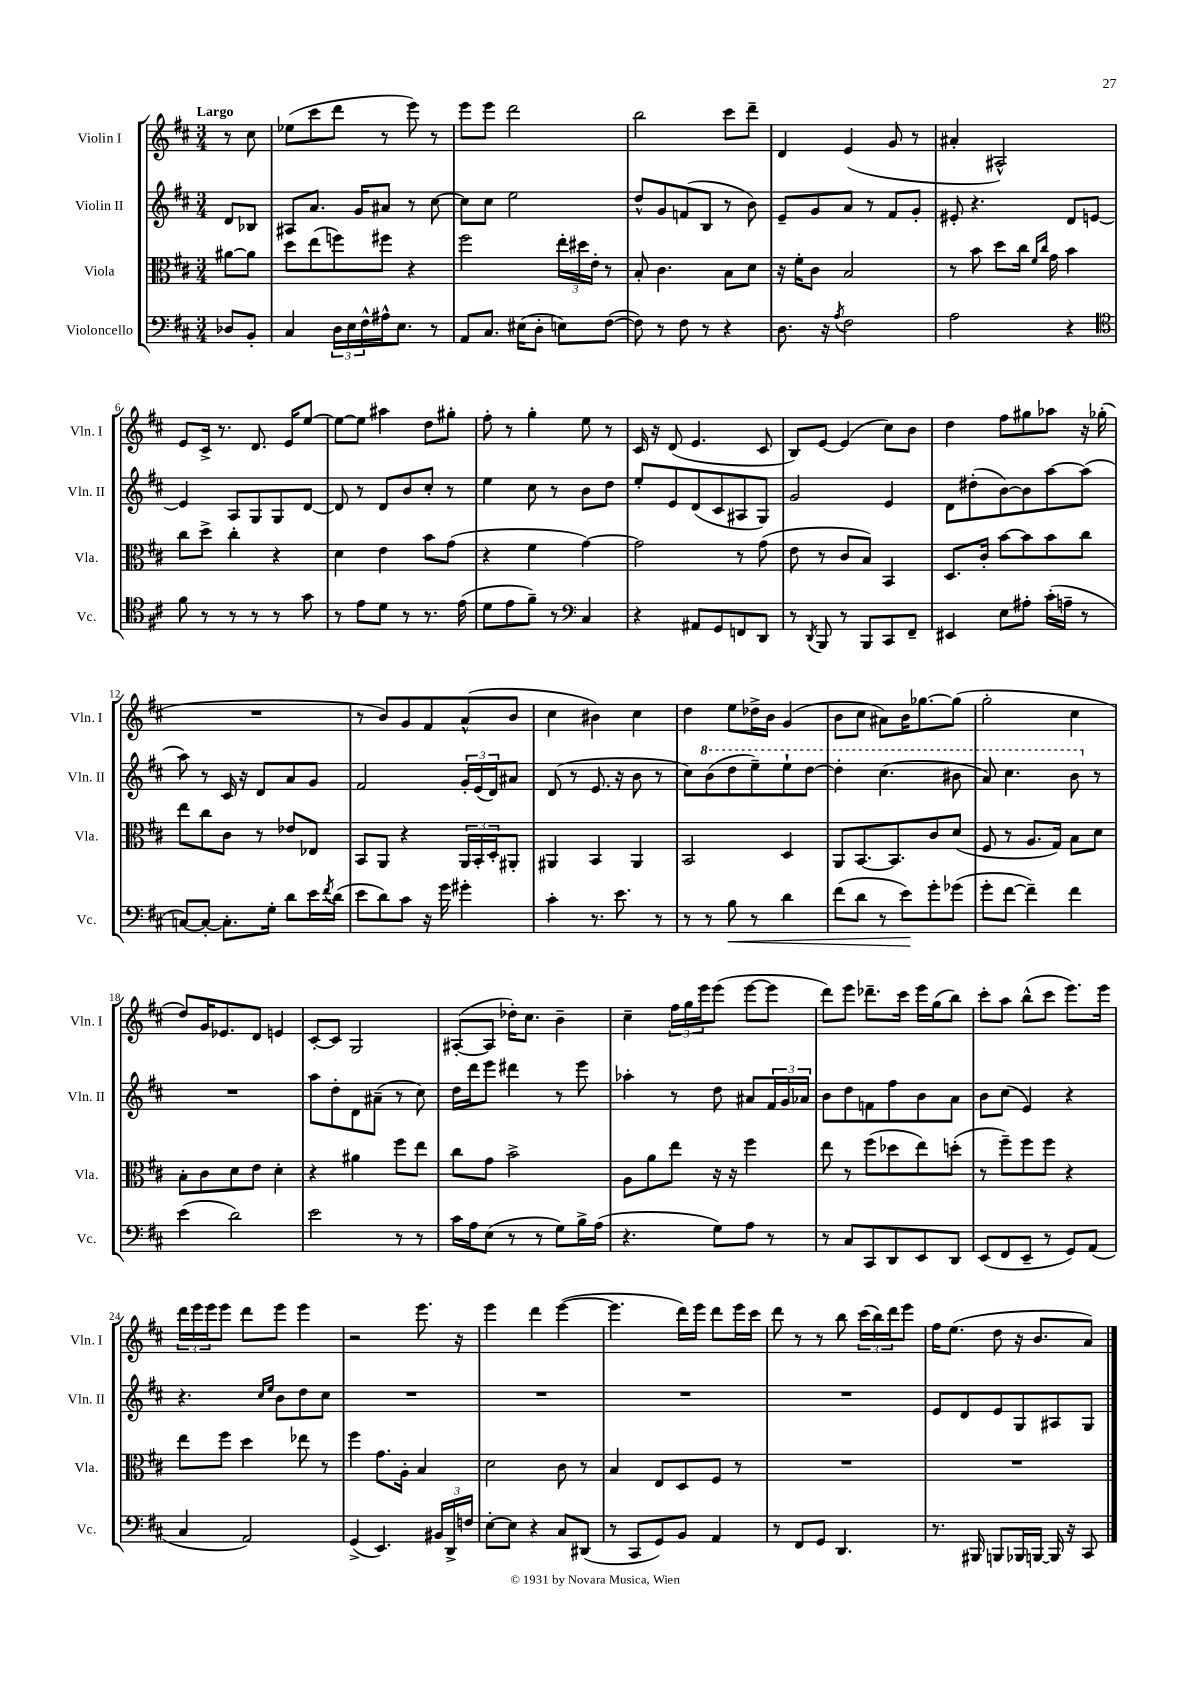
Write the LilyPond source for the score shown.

<<
\new StaffGroup <<
\new Staff = "s0" \with { instrumentName = "Violin I" shortInstrumentName = "Vln. I" } {
    \clef treble \key d \major \numericTimeSignature \time 3/4 \partial 4 \tempo "Largo"
    r8 cis''8 |
    ees''8( cis'''8 d'''8 r8 e'''8) r8 |
    e'''8 e'''8 d'''2 |
    b''2 cis'''8 d'''8-- |
    d'4 e'4( g'8 r8 |
    ais'4-. ais2-^) |
    e'8 cis'16-> r8. d'8. e'16 e''8~ |
    e''8~ e''8 ais''4 d''8 gis''8-. |
    fis''8-. r8 g''4-. e''8 r8 |
    cis'16 r16 d'8( e'4. cis'8 |
    b8) e'8~ e'4( cis''8) b'8 |
    d''4 fis''8 gis''8 aes''8 r16 ges''16-.( |
    R2. |
    r8 b'8) g'8 fis'8 a'8-^( b'8 |
    cis''4 bis'4) cis''4 |
    d''4 e''8 des''16-> b'16 g'4( |
    b'8 cis''8 ais'8) b'16 ges''8.~ ges''8( |
    g''2-. cis''4 |
    d''8) g'16 ees'8. d'8 e'4 |
    cis'8~-. cis'8 g2 |
    ais8~-.( ais8 des''16-.) cis''8. b'4-- |
    cis''4-- \tuplet 3/2 { fis''16 g''16 e'''16 } e'''8( e'''8~ e'''8 |
    d'''8) e'''8 des'''8.-- cis'''16 e'''16 g''16( b''8) |
    cis'''8-. a''8 b''8-^( cis'''8 e'''8.) e'''16 |
    \tuplet 3/2 { d'''16 e'''16 e'''16 } e'''8 d'''8 e'''8 e'''4 |
    r2 e'''8. r16 |
    e'''4 d'''4 e'''4~( |
    e'''4. d'''16) e'''16 d'''8 e'''16 cis'''16 |
    d'''8 r8 r8 b''8 \tuplet 3/2 { cis'''16( b''16) d'''16 } e'''8 |
    fis''16 e''8.( d''8 r16 b'8. a'8) \bar "|." |
}
\new Staff = "s1" \with { instrumentName = "Violin II" shortInstrumentName = "Vln. II" } {
    \clef treble \key d \major \numericTimeSignature \time 3/4 \partial 4
    d'8 bes8 |
    ais8 a'8. g'16 ais'8 r8 cis''8~ |
    cis''8 cis''8 e''2 |
    d''8-^ g'8 f'8( b8 r8 b'8) |
    e'8-- g'8 a'8 r8 fis'8 g'8-. |
    eis'8-. r4. d'8 e'8~ |
    e'4 a8 g8 g8 d'8~ |
    d'8 r8 d'8 b'8 cis''8-. r8 |
    e''4 cis''8 r8 b'8 d''8 |
    e''8-. e'8 d'8( cis'8 ais8 g8) |
    g'2 e'4 |
    d'8 dis''8-.( b'8~) b'8 a''8~ a''8( |
    a''8) r8 cis'16 r16 d'8 a'8 g'8 |
    fis'2 \tuplet 3/2 { g'16-. e'16( d'16) } ais'8 |
    d'8( r8 e'8. r16 b'8 r8 |
    cis''8) \ottava #1 b''8( d'''8 e'''8--) e'''8-! d'''8~ |
    d'''4-. cis'''4.( bis''8 |
    a''8) cis'''4. b''8 \ottava #0 r8 |
    R2. |
    a''8 d''8-. d'8 ais'8--( r8 cis''8) |
    d''16 d'''16 e'''8 dis'''4 r8 e'''8 |
    aes''4-. r8 d''8 ais'8 \tuplet 3/2 { fis'16 g'16 aes'16 } |
    b'8 d''8 f'8 fis''8 b'8 a'8 |
    b'8 cis''8( e'4) r4 |
    r4. \grace { cis''16 e''16 } b'8 d''8 cis''8 |
    R2. |
    R2. |
    R2. |
    R2. |
    e'8 d'8 e'8 g8 ais8 g8 \bar "|." |
}
\new Staff = "s2" \with { instrumentName = "Viola" shortInstrumentName = "Vla." } {
    \clef alto \key d \major \numericTimeSignature \time 3/4 \partial 4
    ais'8~ ais'8 |
    d''8 e''8( f''8) fis''8 r4 |
    fis''2 \tuplet 3/2 { e''16-. dis''16 e'16-. } r8 |
    b8-. cis'4. b8 d'8 |
    r16 fis'16-. cis'8 b2 |
    r8 b'8 d''8 cis''16 \grace { fis'16 cis''16 } g'16 b'4 |
    cis''8 d''8-> cis''4-. r4 |
    d'4 e'4 b'8 g'8( |
    r4 fis'4 g'4~) |
    g'2 r8 g'8( |
    e'8 r8 cis'8 b8) b,4 |
    d8. cis'16-. b'8~ b'8 b'8 cis''8 |
    e''8 cis''8 cis'8 r8 ees'8 ees8 |
    b,8 a,8 r4 \tuplet 3/2 { a,16 b,16-. d16-. } ais,8-. |
    ais,4 b,4 ais,4 |
    b,2 d4 |
    a,8 b,8.~ b,8. cis'8 d'8( |
    fis8 r8 a8. g16) b8 d'8 |
    b8-. cis'8 d'8 e'8 d'4-. |
    r4 ais'4 fis''8 e''8 |
    cis''8 g'8 b'2-> |
    a8 a'8 e''8 r16 r16 fis''4 |
    e''8 r8 fis''8( des''8 e''8) d''8-.( |
    r8 fis''8--) fis''8 fis''8 r4 |
    e''8 fis''8 d''4 ees''8 r8 |
    fis''4 g'8. a16-. b4 |
    d'2 cis'8 r8 |
    b4 e8 d8 fis8 r8 |
    R2. |
    R2. \bar "|." |
}
\new Staff = "s3" \with { instrumentName = "Violoncello" shortInstrumentName = "Vc." } {
    \clef bass \key d \major \numericTimeSignature \time 3/4 \partial 4
    des8 b,8-. |
    cis4 \tuplet 3/2 { d16 e16 fis16-^ } ais16-^ e8. r8 |
    a,8 cis8. eis16( d8-. e8) fis8~( |
    fis8) r8 fis8 r8 r4 |
    d8. r16 \acciaccatura { a8 } fis2 |
    a2 r4 |
    \clef tenor fis'8 r8 r8 r8 r8 g'8 |
    r8 e'8 d'8 r8 r8. e'16( |
    d'8 e'8 fis'8--) r8 \clef bass cis4 |
    r4 ais,8 g,8 f,8 d,8 |
    r8 \acciaccatura { d,8 } b,,8 r8 b,,8 cis,8 fis,8-- |
    eis,4 e8 ais8-. cis'16-.( a16-- r8 |
    c8~) c8~-. c8.-. g16-. d'8 e'16 \acciaccatura { fis'8 } d'16( |
    e'8 d'8) cis'8 r16 g'16 gis'4-. |
    cis'4-. r8. e'8. r8 |
    r8 r8 b8\< r8 d'4 |
    fis'8( d'8 r8 e'8\!) g'8-. ges'8( |
    g'8-. fis'8~ fis'4--) fis'4 |
    e'4( d'2) |
    e'2 r8 r8 |
    cis'16 a16 e8( r8 r8 g8) b16-> a16( |
    r4. g8) a8 r8 |
    r8 cis8 cis,8 d,8 e,8 d,8 |
    e,8( fis,8 e,8-- r8 g,8) a,8( |
    cis4 a,2) |
    g,4->( e,4.) \tuplet 3/2 { bis,16 d,16-> f16 } |
    e8~-. e8 r4 cis8 dis,8( |
    r8 cis,8 g,8) b,8 a,4 |
    r8 fis,8 g,8 d,4. |
    r8. bis,,16 b,,8 bes,,16 b,,16~ b,,16 r16 cis,8 \bar "|." |
}
>>
>>
